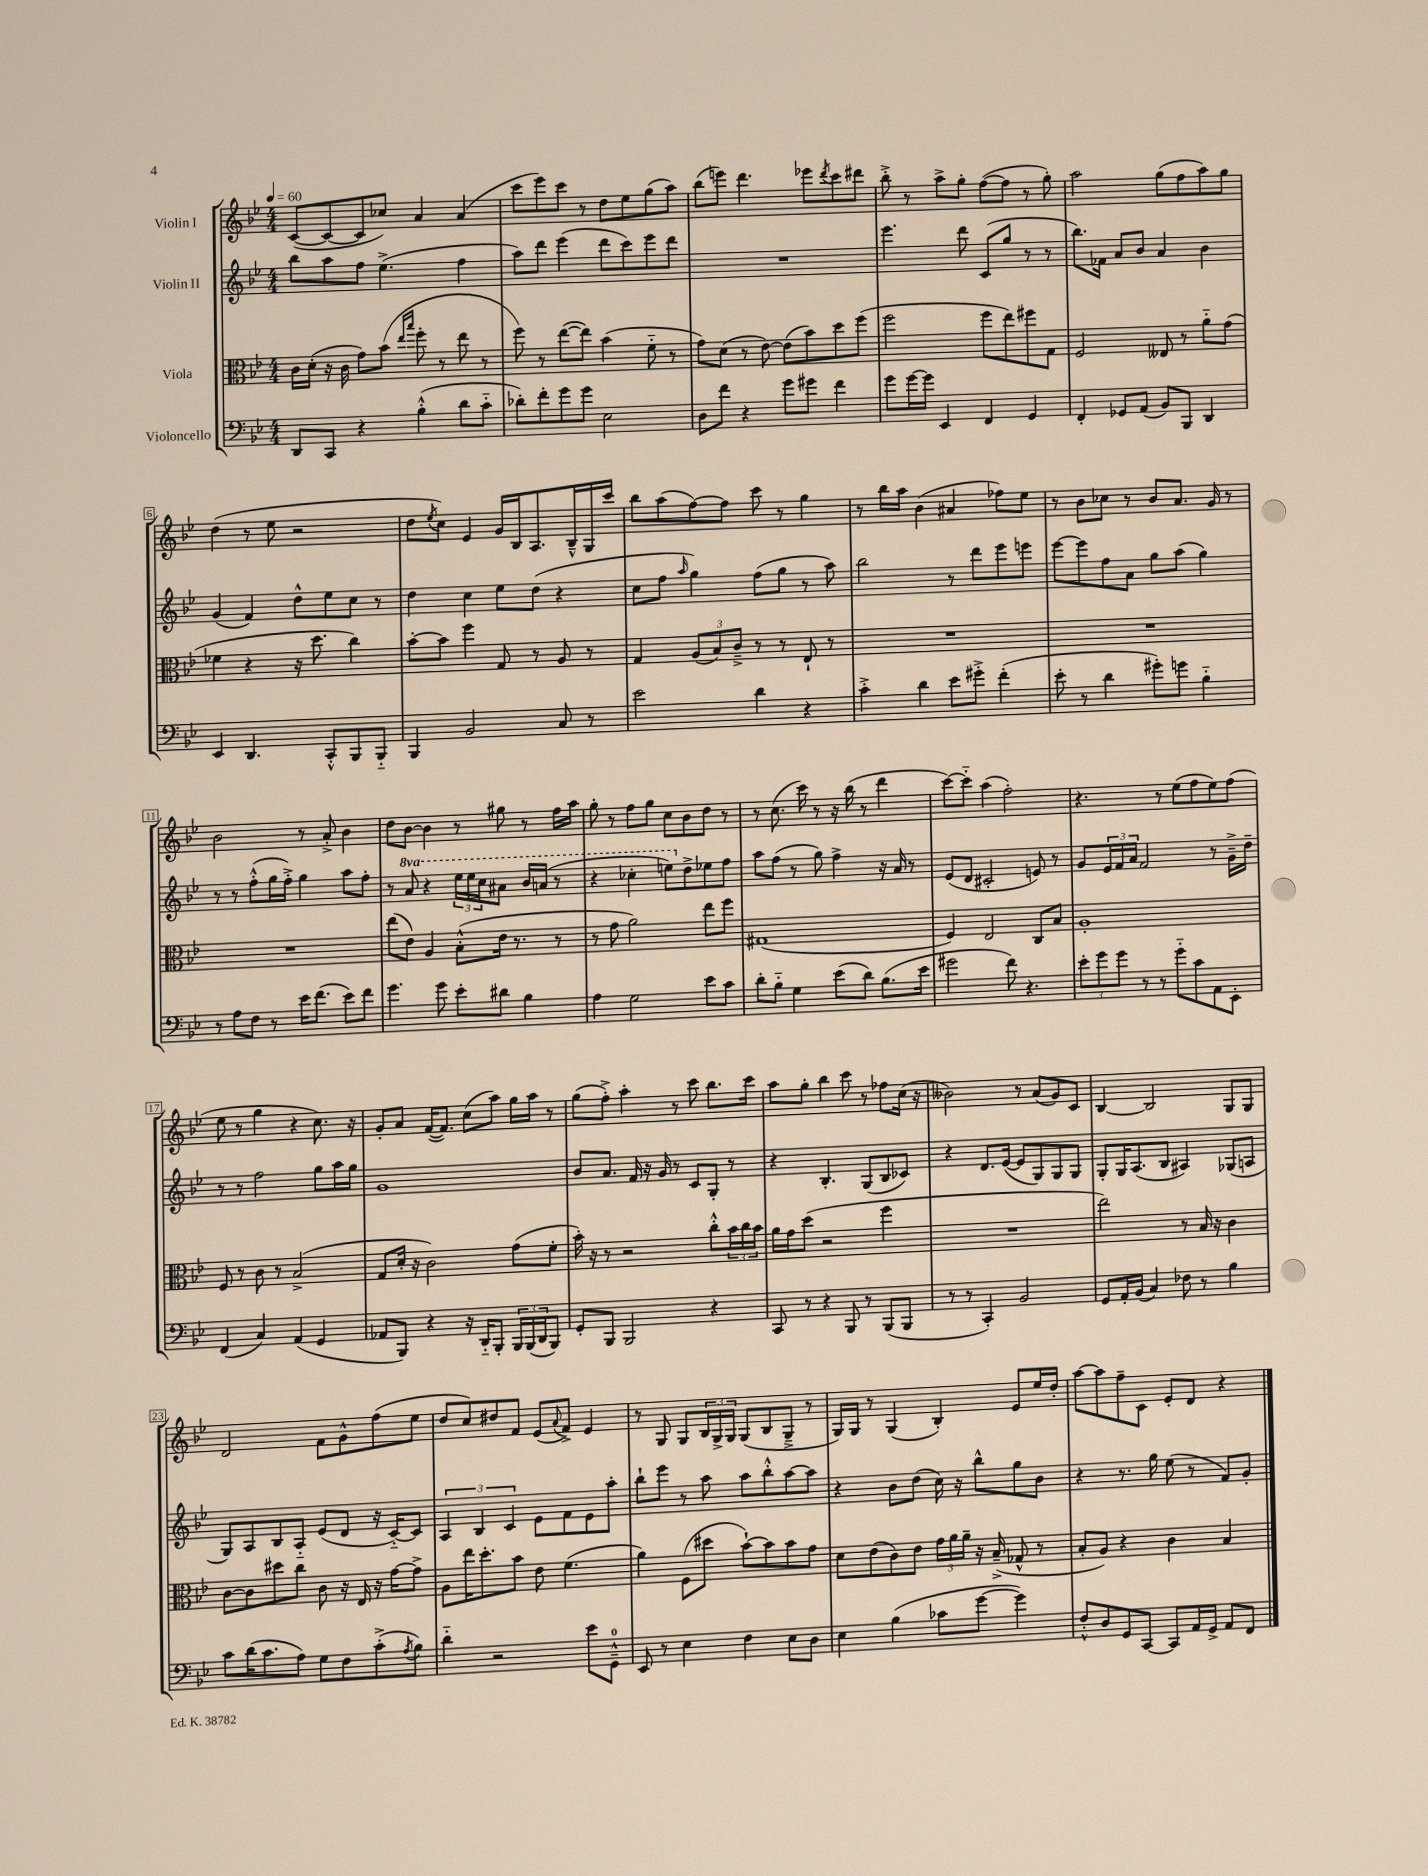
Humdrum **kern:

**kern	**kern	**kern	**kern
*part4	*part3	*part2	*part1
*staff4	*staff3	*staff2	*staff1
*I"Violoncello	*I"Viola	*I"Violin II	*I"Violin I
*clefF4	*clefC3	*clefG2	*clefG2
*k[b-e-]	*k[b-e-]	*k[b-e-]	*k[b-e-]
*M4/4	*M4/4	*M4/4	*M4/4
*MM60	*MM60	*MM60	*MM60
=1	=1	=1	=1
8DD/L	16c\LL	8bb-\L	([8c/L
.	(16d'\JJ	.	.
8CC/J	16r	8aa\	8c/_
.	16c\	.	.
4r	8g\L)	8ff\J	8c/]
.	(8b-\J	(4.ee-^\	8cc-X/J)
.	16qqee-/LL	.	.
.	16qqbb-/JJ	.	.
(4B-'^^\	8ff'\	.	4a/
.	8r	.	.
8d\L	8ee-\	4ff\	(4a/
8c\J	8r	.	.
=2	=2	=2	=2
8d-X'\L)	8ff\)	8aa\L)	8ccc\L
8f'\	8r	8ddd\J	8eee-\)
8g\	([8ee-\L	(4eee-\	8ccc\J
8g\J	8ee-\J])	.	8r
2E-\	(4b-\	8ddd\L	8dd\L
.	.	8ccc\)	8ee-\
.	8f\	8eee-\	(8gg\
.	8r	8ddd\J	8aa\J)
=3	=3	=3	=3
8D\L	8g\L)	1r	(8bb-\L
8f\J	(8d\J	.	8eeen\J)
4r	8r	.	4.ddd\
.	[8e-\)	.	.
8g\L	(8e-\L]	.	.
8g#X\J	8b-\)	.	8eee-X\L
.	.	.	8qddd/
4f\	8dd\	.	8ccc\
.	(8ff\J	.	8ddd#X\J
=4	=4	=4	=4
8g\L	2ff\	4.eee-\	8bb-'^\
[16g\L	.	.	8r
16g\JJ]	.	.	.
4EE-/	.	.	8aa^\L
.	.	8ddd\	8gg'\J
4FF/	8ff\L	(8c/L	([8ff\L
.	8ee-\)	8gg/J	8ff\J]
4GG/	8ff#X\	8r	8r
.	8G\J	8r	8gg'\)
=5	=5	=5	=5
4FF'/	2F/	8.bb-\L)	2aa\
.	.	16f-X\Jk	.
8GG-X/L	.	8a/L	.
(8AA/J	.	8b-/J	.
8BB-/L)	8E--X/	4a/	(8gg\L
8BBB-/J	8r	.	8ff\
4DD/	8a\L	4b-\	8aa\)
.	(8g\J	.	8gg\J
!!LO:LB:g=z
=6	=6	=6	=6
4EE-/	4f-X\	(4g/	(4dd\
4.DD/	4r	4f/)	8r
.	.	.	8ee-\
.	16r	8dd^^\L	2r
.	8.dd\	.	.
8CC'^^/L	.	8ee-\	.
8BBB-/	4cc\)	8cc\J	.
8BBB-/J	.	8r	.
=7	=7	=7	=7
4BBB-/	[8b-'\L	4dd\	8dd\L
.	.	.	8qee-/
.	8b-\J]	.	8cc\J)
2BB-/	4ff\	4cc\	4e-/
.	8G/	8ee-\L	16g/LL
.	.	.	16B-/J
.	8r	(8dd\J	8.A/
8C/	8A/	4r	.
.	.	.	16B-~^^/L
8r	8r	.	16G/
.	.	.	16ccc/JJ
=8	=8	=8	=8
2e-\	4G/	8cc\L	8bb-\L
.	.	8ff\J	(8aa\
.	.	16qqaa/	.
.	(12A/L	4gg\)	[8ff\)
.	12B-/)	.	.
.	.	.	8ff\J]
.	12c~^/J	.	.
4d\	8r	(8ff\L	8ccc\
.	8r	8gg\J	8r
4r	8E-`/	8r	4gg\
.	8r	8aa\)	.
=9	=9	=9	=9
4c'^\	1r	2bb-\	8r
.	.	.	16bb-\LL
.	.	.	16aa\JJ
4d\	.	.	(4b-\
8e-\L	.	8r	4a#X/
8g#X'^\J	.	8ddd\L	.
(4f'\	.	8eee-\	8ff-X\L)
.	.	8eeen\J	8ee-\J
=10	=10	=10	=10
8e-'\	1r	[8eee-\L	8r
8r	.	8eee-\]	8b-\L
4d\	.	8ff\	8cc-X\J
.	.	8a\J	8r
8g#X'\L)	.	8gg\L	8b-/L
8gn\J	.	(8aa\J	8.a/J
4B-\	.	4gg\)	.
.	.	.	16g/
.	.	.	8r
!!LO:LB:g=z
=11	=11	=11	=11
8r	1r	8r	2b-\
8A\L	.	8r	.
8F\J	.	(8ff'^^\L	.
8r	.	16gg\L	.
.	.	16ff'^\JJ)	.
16e-\KL	.	4gg\	8r
(8.f\J	.	.	.
.	.	.	8a'^/
8e-\L)	.	8aa\L	4b-\
8f\J	.	8ff'\J	.
=12	=12	=12	=12
4.g\	(8ee-\L	8r	8dd\L
*	*	*8va	*
.	8e-\J)	8aa/	[8b-\J
.	4A/	4r	4b-\]
8g\	.	.	.
8e-'\L	(8B-'^^\L	24eee-\LL	8r
.	.	24eee-\	.
.	.	24ccc\J	.
8d#X\J	16e-\Jk	8aa#X\J	8gg#X\
.	8.r	.	.
4B-\	.	16bb-/LL	8r
.	.	(16aan/JJ	.
.	8r	8r	16ff\LL
.	.	.	16aa\JJ
=13	=13	=13	=13
4A\	8r	4r	8gg'\
.	8g\	.	8r
2G\	2a\)	4ccc-X'\	8ff\L
.	.	.	8gg\J
.	.	8eeen\L)	8cc\L
*	*	*X8va	*
.	.	8dd^\	8b-\
8e-\L	8ee-\L	8ee-X\	8dd\J
8c\J	8ff\J	8ff\J	8r
=14	=14	=14	=14
8d'\L	(1G#X	8aa\L	8r
8B-\J	.	(8ff\J	(8.cc\
4G\	.	8r	.
.	.	.	16ccc\)
.	.	8gg\)	8r
(8e-\L	.	4ff^\	16r
.	.	.	(16bb-\
8d\J)	.	.	8r
(8.B-\L	.	16r	4ddd\
.	.	16a/	.
.	.	8r	.
16e-\Jk	.	.	.
=15	=15	=15	=15
2g#X\	4F/)	(8e-/L	[8ccc\L)
.	.	8d/J	8ccc\J]
.	2E-/	2c#X'/	(4aa\
8f\)	.	.	2ff'\)
4.r	.	.	.
.	8C/L	8en/)	.
.	8B-/J	8r	.
=16	=16	=16	=16
12e-'\L	1A'	8g/L	4.r
12g\	.	.	.
.	.	24e-/L	.
12g\J	.	24f/	.
.	.	24a/JJ	.
8r	.	2f/	.
8r	.	.	8r
8g\L	.	.	(8ee-\L
8c\	.	.	8ff\
8AA\	.	8r	8ee-\)
8EE-'\J	.	16g~^\LL	(8ff\J
.	.	16dd~\JJ	.
!!LO:LB:g=z
=17	=17	=17	=17
(4FF/	8F/	8r	8ee-\
.	8r	8r	8r
4C/)	8c\	2ff\	4gg\
.	8r	.	.
(4AA/	(2B-^/	.	4r
4GG/	.	8gg\L	8.cc\)
.	.	16aa\L	.
.	.	16gg\JJ	16r
=18	=18	=18	=18
8AA-X/L	8G/L	1g	8g'/L
8BBB-/J)	16d'/Jk	.	8a/J
.	16r	.	.
4r	2c\)	.	([16f/KL
.	.	.	8.f/J])
16r	.	.	(8cc\L
16DD/KL	.	.	.
8BBB-'/J	.	.	8aa\J)
24BBB-/LL	(8g\L	.	16gg\LL
(24BBB-/	.	.	.
.	.	.	16aa\JJ
24DD/J	.	.	.
8BBB-/J)	8f'\J	.	8r
=19	=19	=19	=19
8GG'/L	16b-'\)	8b-/L	(8gg\L
.	16r	.	.
8BBB-/J	8r	8.a/J	8ff'^\J)
2BBB-/	2r	.	4aa'\
.	.	16f/	.
.	.	16r	.
.	.	16g/	.
.	.	8r	8r
.	.	8c/L	8ccc\
4r	8cc'^^\L	8G'/J	8.bb-\L
.	24b-\L	8r	.
.	24cc\	.	.
.	.	.	16ccc\Jk
.	24b-\JJ	.	.
=20	=20	=20	=20
8CC/	16a\LL	4r	8aa\L
.	16g\J	.	.
8r	(8dd\J	.	8gg'\J
4r	2r	4.B-'/	4bb-\
8BBB-/	.	.	8ccc\
8r	.	(8G/L	8r
(8BBB-/L	4ff\	8B-/	8ff-X\L
8BBB-/J	.	8c-X/J)	(16cc\Jk
.	.	.	16r
=21	=21	=21	=21
8r	1r	4r	2b--X\)
8r	.	.	.
4CC'/)	.	8.d/L	.
.	.	([16e-/Jk	.
2BB-/	.	8e-/L]	8r
.	.	8G/)	(8a/L
.	.	8G/	8g/)
.	.	8G/J	8c/J
=22	=22	=22	=22
8GG/L	2ee-\)	8G'/L	[4B-/
16AA'/L	.	16G/K	.
(16BB-/JJ	.	(8.A/	.
4C/)	.	.	2B-/]
.	.	8B-/J	.
8F-X\	8r	4A#X/)	.
8r	16B-/	.	.
.	16r	.	.
4B-\	4c\	(8G-X/L	8G/L
.	.	8An/J	8G/J
!!LO:LB:g=z
=23	=23	=23	=23
8c\L	[8c\L	8G/L)	2d/
(16d\K	8c\]	8A/	.
8.c\	.	.	.
.	8dd#X\	8B-/	.
8A\J)	8cc\J	8A/J	.
8G\L	8c\	(8e-/L	8f\L
8F\	16r	8d/J	8g^^\
.	16E-/	.	.
(8c'^\	16r	16r	(8ff\
.	[16g\KL	[16c/KL)	.
8qA/	.	.	.
8B-\J)	8g^\J]	8c/J]	8ee-\J
=24	=24	=24	=24
4d\	8A\L	6A/	8dd/L
.	16ee-\K	.	8cc/)
.	.	6B-/	.
.	8.dd'\	.	.
2r	.	.	8dd#X/
.	.	6c/	.
.	8b-\J	.	8f/J
.	8e-\	8e-\L	(8e-/L
.	.	.	8qqa/
.	(4.f\	8f\	8f^/J)
8e-\L	.	8e-\	4e-/
8GG~^^\J	.	8aa'\J	.
=25	=25	=25	=25
8EE-/	4a\)	8bb-`\L	8r
8r	.	8eee-\J	8G/
4E-\	(8F\L	8r	8G/L
.	8dd#X\J	8aa\	24B-/L
.	.	.	24G^/
.	.	.	24G/JJ
4F\	[8b-`\L)	8aa\L	(8G/L
.	8b-\]	8bb-'^^\	8B-/
8E-\L	8b-\	[8aa\	8G~^/J
8D\J	8g\J	8aa\J]	8r
=26	=26	=26	=26
4E-\	8d\L	4r	16G/LL)
.	.	.	16G/JJ
.	(8e-\	.	8r
(4B-\	8c\)	8b-\L	(4G/
.	8e-\J	(8dd\J	.
8c-X\L	24g\LL	16cc\)	4B-'/)
.	24a\	.	.
.	.	16r	.
.	24a~\JJ	.	.
[8g\J	16r	8bb-^^\L	.
.	(16B-~^/	.	.
4g\])	8G-X^^/	8gg\	8e-/L
.	8r	8b-\J	16ee-/L
.	.	.	16dd'/JJ
=27	=27	=27	=27
8F'^^/L	8B-'/L	4r	[8aa\L
8D/	8A/J)	.	8aa\]
8GG/	4r	8.r	8ff~\
[8CC/J	.	.	8c\J
.	.	16gg\	.
8CC/L]	4c\	(8ee-\	8e-'/L
16AA/L	.	8r	8d/J
16GG^/JJ	.	.	.
8AA/L	4B-/	8f/L)	4r
8FF/J	.	8g'/J	.
==	==	==	==
*-	*-	*-	*-
